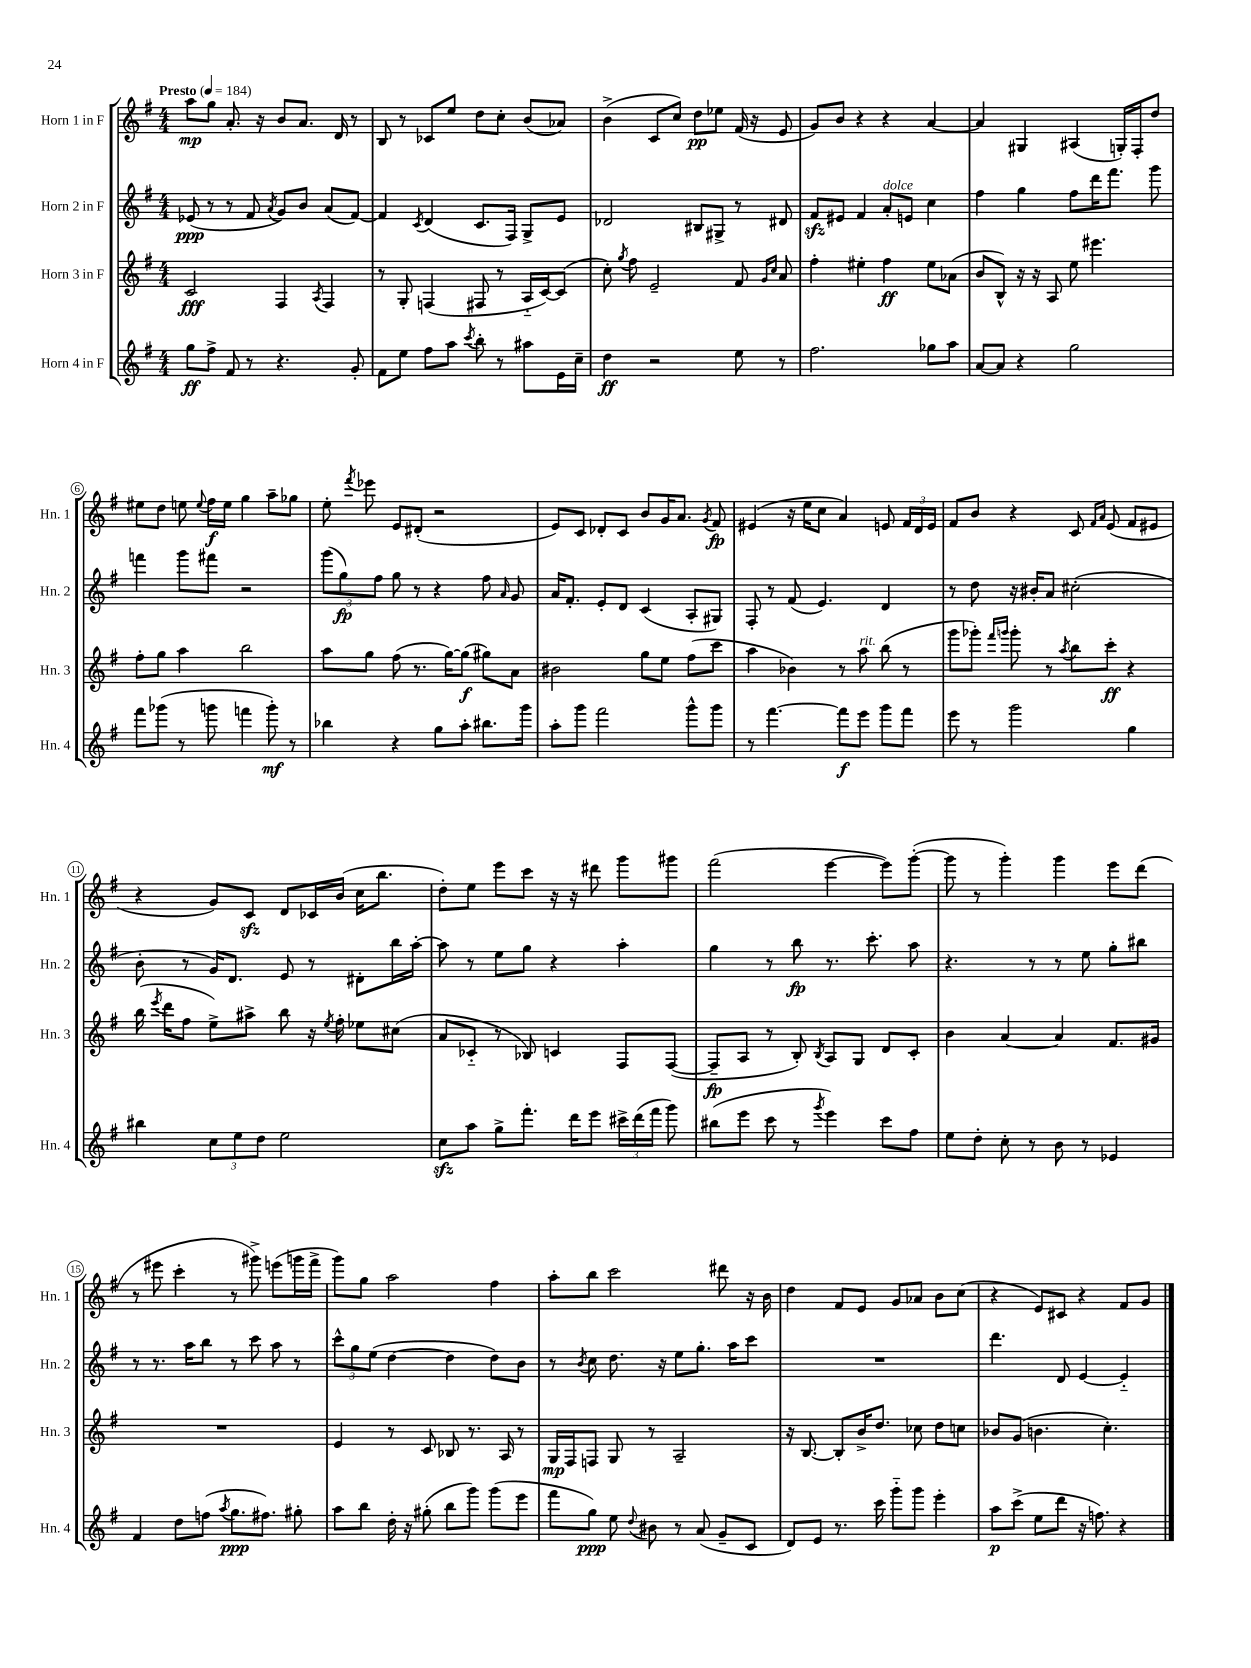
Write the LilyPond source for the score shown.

<<
\new StaffGroup <<
\new Staff = "s0" \with { instrumentName = "Horn 1 in F" shortInstrumentName = "Hn. 1" } {
    \clef treble \key g \major \numericTimeSignature \time 4/4 \tempo "Presto" 4 = 184
    \autoBeamOff a''8[\mp g''8] a'8.-. r16 b'8[ a'8.] d'16 r8 |
    b8 r8 ces'8[ e''8] d''8[ c''8]-. b'8[( aes'8]) |
    b'4->( c'8[ c''8]) d''8[\pp ees''8] fis'16( r16 e'8 |
    g'8[) b'8] r4 r4 a'4~ |
    a'4 gis4 ais4( g16[-.) fis16-. d''8] |
    eis''8[ d''8] e''8 \appoggiatura { e''8 } fis''16[\f e''16] g''4 a''8[-- ges''8] |
    e''8-. \acciaccatura { fis'''8 } ees'''8 e'8[ dis'8]-.( r2 |
    e'8[) c'8] des'8[-. c'8] b'8[ g'16 a'8.] \acciaccatura { g'8 } fis'8\fp |
    eis'4( r16 e''16[ c''8] a'4) e'8 \tuplet 3/2 { fis'16[ d'16 e'16] } |
    fis'8[ b'8] r4 c'8 \grace { fis'16[ a'16] } e'8( fis'8[ eis'8] |
    r4 g'8[) c'8]\sfz d'8[ ces'16 b'16]( c''16[ b''8.] |
    d''8[-.) e''8] e'''8[ c'''8] r16 r16 dis'''8 g'''8[ gis'''8] |
    fis'''2( e'''4~ e'''8[) g'''8]~-.( |
    g'''8 r8 g'''4-.) g'''4 e'''8[ d'''8]( |
    r8 eis'''8 c'''4-. r8 gis'''8->) e'''8[( g'''16 fis'''16]-> |
    g'''8[) g''8] a''2 fis''4 |
    a''8[-. b''8] c'''2 dis'''8 r16 b'16 |
    d''4 fis'8[ e'8] g'8[ aes'8] b'8[ c''8]( |
    r4 e'8[) cis'8] r4 fis'8[ g'8] \bar "|." |
}
\new Staff = "s1" \with { instrumentName = "Horn 2 in F" shortInstrumentName = "Hn. 2" } {
    \clef treble \key g \major \numericTimeSignature \time 4/4
    \autoBeamOff ees'8\ppp( r8 r8 fis'8 \acciaccatura { a'8 } g'8[) b'8] a'8[( fis'8]~) |
    fis'4 \acciaccatura { c'8 } d'4( c'8.[ fis16]) g8[-> e'8] |
    des'2 bis8[ gis8]-> r8 dis'8 |
    fis'8[\sfz eis'8] fis'4 a'8[-.^\markup { \italic "dolce" } e'8] c''4 |
    fis''4 g''4 fis''8[ d'''16 fis'''8.] g'''8 |
    f'''4 g'''8[ fis'''8] r2 |
    \tuplet 3/2 { g'''8[( g''8\fp) fis''8] } g''8 r8 r4 fis''8 \grace { a'16 } g'8 |
    a'16[ fis'8.]-. e'8[-. d'8] c'4( a8[-. gis8]) |
    fis8-. r8 fis'8( e'4.) d'4 |
    r8 d''8 r16 bis'16[-. a'8] cis''2-.( |
    b'8-. r8 g'16[) d'8.] e'8 r8 dis'8[-. b''16 a''16]~-. |
    a''8 r8 e''8[ g''8] r4 a''4-. |
    g''4 r8 b''8\fp r8. c'''8.-. a''8 |
    r4. r8 r8 e''8 g''8[-. bis''8] |
    r8 r8. a''16[ b''8] r8 c'''8 a''8 r8 |
    \tuplet 3/2 { c'''8[-^ g''8 e''8]( } d''4~ d''4 d''8[) b'8] |
    r8 \acciaccatura { b'8 } c''8 d''8. r16 e''8[ g''8.]-. a''16[ c'''8] |
    R1 |
    d'''4. d'8 e'4~ e'4-_ \bar "|." |
}
\new Staff = "s2" \with { instrumentName = "Horn 3 in F" shortInstrumentName = "Hn. 3" } {
    \clef treble \key g \major \numericTimeSignature \time 4/4
    \autoBeamOff c'2\fff fis4 \acciaccatura { a8 } fis4 |
    r8 g8-. f4( fis8 r8 a16[-_ c'16~) c'8]( |
    c''8-.) \acciaccatura { g''8 } fis''8 e'2-- fis'8 \grace { g'16[ c''16] } a'8 |
    fis''4-. eis''4-. fis''4\ff eis''8[ aes'8]( |
    b'8[ b8]-^) r16 r16 a8 e''8 eis'''4. |
    fis''8[-. g''8] a''4 b''2 |
    a''8[ g''8] fis''8( r8. g''16[~) g''8]\f( gis''8[) a'8] |
    bis'2 g''8[ e''8] fis''8[( c'''8] |
    a''4 bes'4) r8 a''8^\markup { \italic "rit." } b''8( r8 |
    g'''8[ ges'''8]-.) \grace { fis'''16[ g'''16] } g'''8-. r8 \acciaccatura { a''8 } b''8[ c'''8]-.\ff r4 |
    b''16( \acciaccatura { e'''8 } d'''16[ fis''8] e''8[->) ais''8]-> b''8 r16 \acciaccatura { e''8 } fis''16-. ees''8[ cis''8]( |
    a'8[ ces'8]-_ r8 bes8) c'4 fis8[ fis8]~( |
    fis8[--\fp a8] r8 b8-.) \acciaccatura { b8 } a8[ g8] d'8[ c'8]-. |
    b'4 a'4~ a'4 fis'8.[ gis'16] |
    R1 |
    e'4 r8 c'8 bes8 r8. a16 r8 |
    g16[\mp fis16 f8] g8 r8 a2-- |
    r16 b8.~ b8[-. b'16-> d''8.] ces''8 d''8[ c''8] |
    bes'8[ g'8]( b'4. c''4.-.) \bar "|." |
}
\new Staff = "s3" \with { instrumentName = "Horn 4 in F" shortInstrumentName = "Hn. 4" } {
    \clef treble \key g \major \numericTimeSignature \time 4/4
    \autoBeamOff g''8[\ff fis''8]-> fis'8 r8 r4. g'8-. |
    fis'8[ e''8] fis''8[ a''8] \acciaccatura { c'''8 } b''8-. r8 ais''8[ e'16 c''16]-- |
    d''4\ff r2 e''8 r8 |
    fis''2. ges''8[ a''8] |
    a'8[~ a'8] r4 g''2 |
    fis'''8[ ges'''8]( r8 g'''8 f'''4 g'''8-.\mf) r8 |
    bes''4 r4 g''8[ a''8]-. bis''8.[ g'''16] |
    a''8[-. g'''8] fis'''2 g'''8[-^ g'''8] |
    r8 fis'''4.~ fis'''8[\f e'''8] g'''8[ fis'''8] |
    e'''8 r8 g'''2 g''4 |
    bis''4 \tuplet 3/2 { c''8[ e''8 d''8] } e''2 |
    c''8[\sfz a''8] g''8[-> fis'''8.]-. d'''16[ e'''8] \tuplet 3/2 { cis'''16[-> d'''16( fis'''16] } g'''8) |
    bis''8[( e'''8] c'''8 r8 \acciaccatura { g'''8 } e'''4) c'''8[ fis''8] |
    e''8[ d''8]-. c''8-. r8 b'8 r8 ees'4 |
    fis'4 d''8[ f''8]( \acciaccatura { a''8 } g''8.[\ppp fis''8.]) gis''8-. |
    a''8[ b''8] d''16-. r16 gis''8-.( b''8[ g'''8]) g'''8[( e'''8] |
    fis'''8[ g''8]\ppp) e''8 \appoggiatura { d''8 } bis'8 r8 a'8( g'8[-- c'8] |
    d'8[) e'8] r8. c'''16 g'''8[-_ g'''8] e'''4-. |
    a''8[\p c'''8]->( e''8[ d'''8] r16 f''8.) r4 \bar "|." |
}
>>
>>
\layout { \context { \Score \override BarNumber.stencil = #(make-stencil-circler 0.1 0.3 ly:text-interface::print) } }
